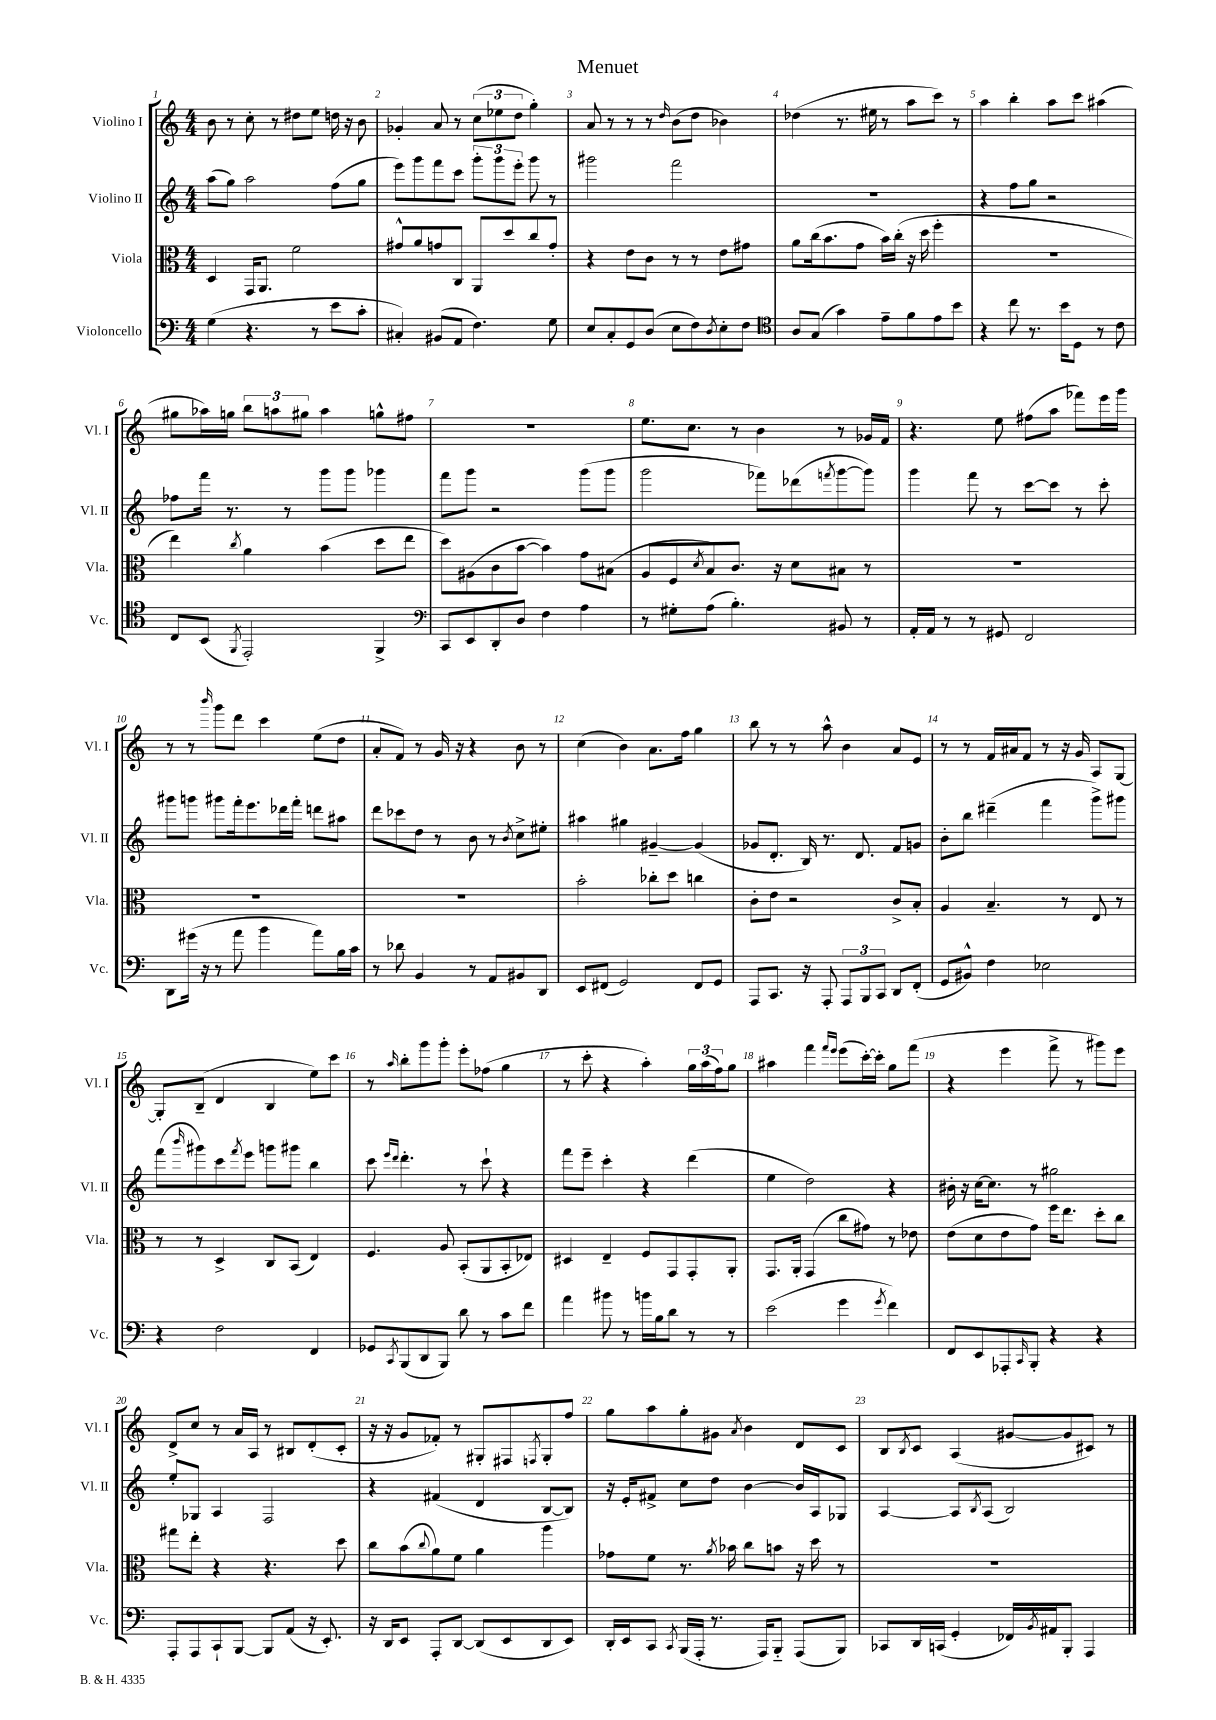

**kern	**kern	**kern	**kern
*staff4	*staff3	*staff2	*staff1
*clefF4	*clefC3	*clefG2	*clefG2
*k[]	*k[]	*k[]	*k[]
*M4/4	*M4/4	*M4/4	*M4/4
(4G\	4D/	(8aa\L	8b\
.	.	8gg\J)	8r
4.r	16GG/LK	2aa\	8cc'\
.	8.AA/J	.	.
.	.	.	8r
.	2f\	.	8dd#\L
8r	.	.	8ee\J
8e\L	.	(8ff\L	16dd\
.	.	.	16r
8c'\J	.	8gg\J	8b\
=	=	=	=
4C#'/)	8g#^^/L	8eee\L)	4g-'/
.	8a/	8ggg\	.
(8BB#/L	8g/	8fff\	8a/
8AA/J	8C/J	8ccc\J	8r
4.F\)	8AA/L	12ggg'\L	(12cc\L
.	.	12ggg\	12ee-\
.	8dd/	.	.
.	.	12eee'\J	12dd\J
.	8cc/	8ggg\	4gg'\)
8G\	8g'/J	8r	.
=	=	=	=
8E/L	4r	2ggg#\	8a/
8C'/	.	.	8r
8GG/	8e\L	.	8r
(8D/J	8c\J	.	8r
.	.	.	16qqdd/
8E\L	8r	2fff\	(8b\L
8F\)	8r	.	8dd\J
8qD/	.	.	.
8E'\	8e\L	.	4b-\)
8F\J	8g#\J	.	.
=	=	=	=
*clefC4	*	*	*
8A/L	8a\L	1r	(4dd-\
(8G/J	(16cc\k	.	.
.	8.b\	.	.
4g\)	.	.	8.r
.	8g\J	.	.
.	.	.	16ee#\
8e~\L	16b\LL)	.	8r
.	(16cc'\JJ	.	.
8f\	16r	.	8aa\L
.	16dd\	.	.
8e\	4ff'\	.	8ccc\J)
8b\J	.	.	8r
=	=	=	=
4r	1r	4r	4aa\
8cc\	.	8ff\L	4bb'\
8.r	.	8gg\J	.
.	.	2r	8aa\L
16b\LK	.	.	.
8D\J	.	.	8ccc\J
8r	.	.	(4aa#\
8c\	.	.	.
=	=	=	=
8C/L	4ee\)	8ff-\L	8gg#\L
(8BB/J	.	16fff\Jk	16aa-\L)
.	.	8.r	16gg\JJ
8qFF/	8qcc/	.	.
2EE'/)	4a\	.	12bb\L
.	.	.	12aa\
.	.	8r	.
.	.	.	12gg#\J
.	(4b\	8ggg\L	4aa\
.	.	8ggg\J	.
4FF^/	8dd\L	4ggg-\	8gg^^\L
.	8ee\J	.	8ff#\J
=	=	=	=
*clefF4	*	*	*
8CC/L	8dd\L)	8fff\L	1r
8EE/	(8A#\	8ggg\J	.
8DD'/	8c\	2r	.
8D/J	[8b\J	.	.
4F\	4b\])	.	.
4A\	8g\L	(8ggg\L	.
.	(8B#\J	8ggg\J	.
=	=	=	=
8r	8A/L	2ggg\	8.ee\L
8G#'\L	8F/	.	.
.	.	.	8.cc\J
.	8qd/	.	.
(8A\J	8B/)	.	.
4.B'\)	8.c/J	.	8r
.	.	8fff-\L)	4b\
.	16r	.	.
.	8d\L	(8ddd-\	.
.	.	8qfff/	.
8BB#/	8B#\J	[8ggg\	8r
8r	8r	8ggg\]J)	16g-/LL
.	.	.	16f/JJ
=	=	=	=
16AA'/LL	1r	4ggg\	4.r
16AA/JJ	.	.	.
8r	.	.	.
8r	.	8fff\	.
8GG#/	.	8r	8ee\
2FF/	.	[8ccc\L	(8ff#\L
.	.	8ccc\]J	8aa\J
.	.	8r	8fff-\L)
.	.	8ccc'\	16eee\L
.	.	.	16ggg\JJ
=	=	=	=
8DD\L	1r	8ggg#\L	8r
(16g#\Jk	.	8ggg\J	8r
16r	.	.	.
.	.	.	16qqbbb/
8r	.	8ggg#\L	8ggg\L
8a\	.	16fff'\k	8ddd\J
.	.	8.eee\	.
4b\	.	.	4ccc\
.	.	16ddd-\L	.
.	.	16fff'\JJ	.
8a\L)	.	8ddd\L	(8ee\L
16B\L	.	8aa#\J	8dd\J
16c\JJ	.	.	.
=	=	=	=
8r	1r	8ddd\L	8a'/L
8d-\	.	8ccc-\	8f/J)
4BB/	.	8dd\J	8r
.	.	8r	16g/
.	.	.	16r
8r	.	8b\	4r
8AA/L	.	8r	.
.	.	8qb/	.
8BB#/	.	8cc^\L	8b\
8DD/J	.	8ee#'\J	8r
=	=	=	=
8EE/L	2b'\	4aa#\	(4cc\
(8FF#/J	.	.	.
2GG/)	.	4gg#\	4b\)
.	8cc-'\L	[4g#~/	8.a\L
.	8dd\J	.	.
.	.	.	16ff\Jk
8FF#/L	4cc\	(4g#/]	4gg\
8GG/J	.	.	.
=	=	=	=
8AAA/L	8c'\L	8g-/L	8bb\
8.CC/J	8e\J	8.d'/J	8r
.	2r	.	8r
16r	.	16B/)	.
8AAA'/	.	8.r	8aa^^\
12AAA/L	.	.	4b\
.	.	8.d/	.
12BBB/	.	.	.
12CC/J	.	.	.
8DD/L	8c^/L	8f/L	8a/L
(8FF'/J	8B'/J	8g/J	8e/J
=	=	=	=
8GG/L	4A/	8b'\L	8r
8BB#^^/J)	.	8bb\J	8r
4F\	4.B~/	(4ddd#~\	16f/LL
.	.	.	16a#/J
.	.	.	8f/J
2E-\	.	4fff\	8r
.	8r	.	16r
.	.	.	16g/
.	8E/	8ggg^\L)	8A/L
.	8r	8ggg#\J	[8G/J
=	=	=	=
4r	8r	(8fff\L	8G'/]L
.	.	16qqbbb/	.
.	8r	8ggg#\)	(8B~/J
2F\	4D^/	8ccc\	4d/
.	.	8qfff/	.
.	.	8eee\J	.
.	8C/L	8ggg\L	4B/
.	(8BB/J	8ggg#\J	.
4FF/	4E/)	4bb\	8ee\L)
.	.	.	8ccc\J
=	=	=	=
8GG-/L	4.F/	8ccc\	8r
.	.	16qqeee/LL	.
8qCC/	.	16qqddd/JJ	16qqaa/
(8BBB/	.	4.ddd'\	8bb'\L
8DD/	.	.	8ggg\
8BBB/J)	8A/	.	8ggg'\J
8d\	(8BB'/L	8r	8eee'\L
8r	8AA/	8ccc`\	(8ff-\J
8c\L	8BB'/	4r	4gg\
8f\J	8E-/J)	.	.
=	=	=	=
4a\	4D#/	8fff\L	8r
.	.	8eee~\J	8ccc'\
8b#\	4E~/	4ccc'\	4r
8r	.	.	.
16b\LL	8F/L	4r	4aa'\)
16B\J	.	.	.
8d\J	8GG/	.	.
8r	8GG'/	(4ddd\	24gg\LL
.	.	.	(24aa\
.	.	.	24ff\J)
8r	8AA'/J	.	8gg\J
=	=	=	=
(2e\	8.GG/L	4ee\	4aa#\
.	16AA'/Jk	.	.
.	(4GG/	2dd\)	4fff\
.	.	.	16qqfff/LL
.	.	.	16qqeee/JJ
4g\	8cc\L	.	(8eee\L
.	8g#\J)	.	[16ccc'\L)
.	.	.	16ccc'\]JJ
8qg/	.	.	.
4f\)	8r	4r	8gg\L
.	8e-\	.	(8fff\J
=	=	=	=
8FF/L	(8e\L	16b#'\	4r
.	.	16r	.
8EE/	8d\	[16cc\LK	.
.	.	8.cc\]J	.
8AAA-'/	8e\	.	4eee\
16qqCC/	.	.	.
8BBB'/J	8g\J)	8r	.
4r	16ff\LK	2gg#\	8fff^\
.	8.ee\J	.	.
.	.	.	8r
4r	8dd'\L	.	8ggg#\L)
.	8cc\J	.	8eee\J
=	=	=	=
8AAA'/L	8gg#\L	8ee'/L	8d^/L
8AAA/	8ee'\J	8G-/J	8cc/J
8CC`/	4r	4A/	8r
[8BBB/J	.	.	16a/LL
.	.	.	16A/JJ
8BBB/]L	4.r	2F/	8r
(8AA/J	.	.	8B#/L
16r	.	.	(8d'/
8.EE'/)	.	.	.
.	8dd\	.	8c'/J
=	=	=	=
16r	8cc\L	4r	16r
16DD/LK	.	.	16r
8EE/J	(8b\	.	8g/L
.	8qqcc/	.	.
8AAA'/L	8a\)	(4f#/	8f-'/J)
[8DD/J	8f\J	.	8r
(8DD/]L	4a\	4d/	8G#'/L
8EE/	.	.	8F#/
.	.	.	8qF/
8DD/	4aa\	[8B/L	8G#'/
8EE/J)	.	8B/]J)	8ff/J
=	=	=	=
16DD'/LL	8g-\L	16r	8gg\L
16EE/J	.	16e'/LK	.
8CC/J	8f\J	8f#^/J	8aa\
8qCC/	.	.	.
(16BBB/LL	8.r	8cc\L	8gg'\
16AAA'/JJ	.	.	.
8.r	.	8dd\J	8g#\J
.	8qa/	.	.
.	16b-\	.	.
.	.	.	8qa/
.	8cc\L	[4b\	4b\
16AAA/LK)	.	.	.
8BBB'~/J	8b\J	.	.
(8AAA/L	16r	16b/]LL	8d/L
.	16dd\	16A/J	.
8BBB/J)	8r	8G-/J	8c/J
=	=	=	=
8CC-/L	1r	[4A/	8B/L
.	.	.	8qB/
16DD/L	.	.	8c/J
(16CC/JJ	.	.	.
4GG'/	.	8A/]L	(4A/
.	.	8qB/	.
.	.	(8A/J	.
16FF-/LL)	.	2B/)	[8g#/L
8qBB/	.	.	.
16AA#/J	.	.	.
8BBB'/J	.	.	8g#/]
4AAA/	.	.	8c#/J)
.	.	.	8r
==	==	==	==
*-	*-	*-	*-
